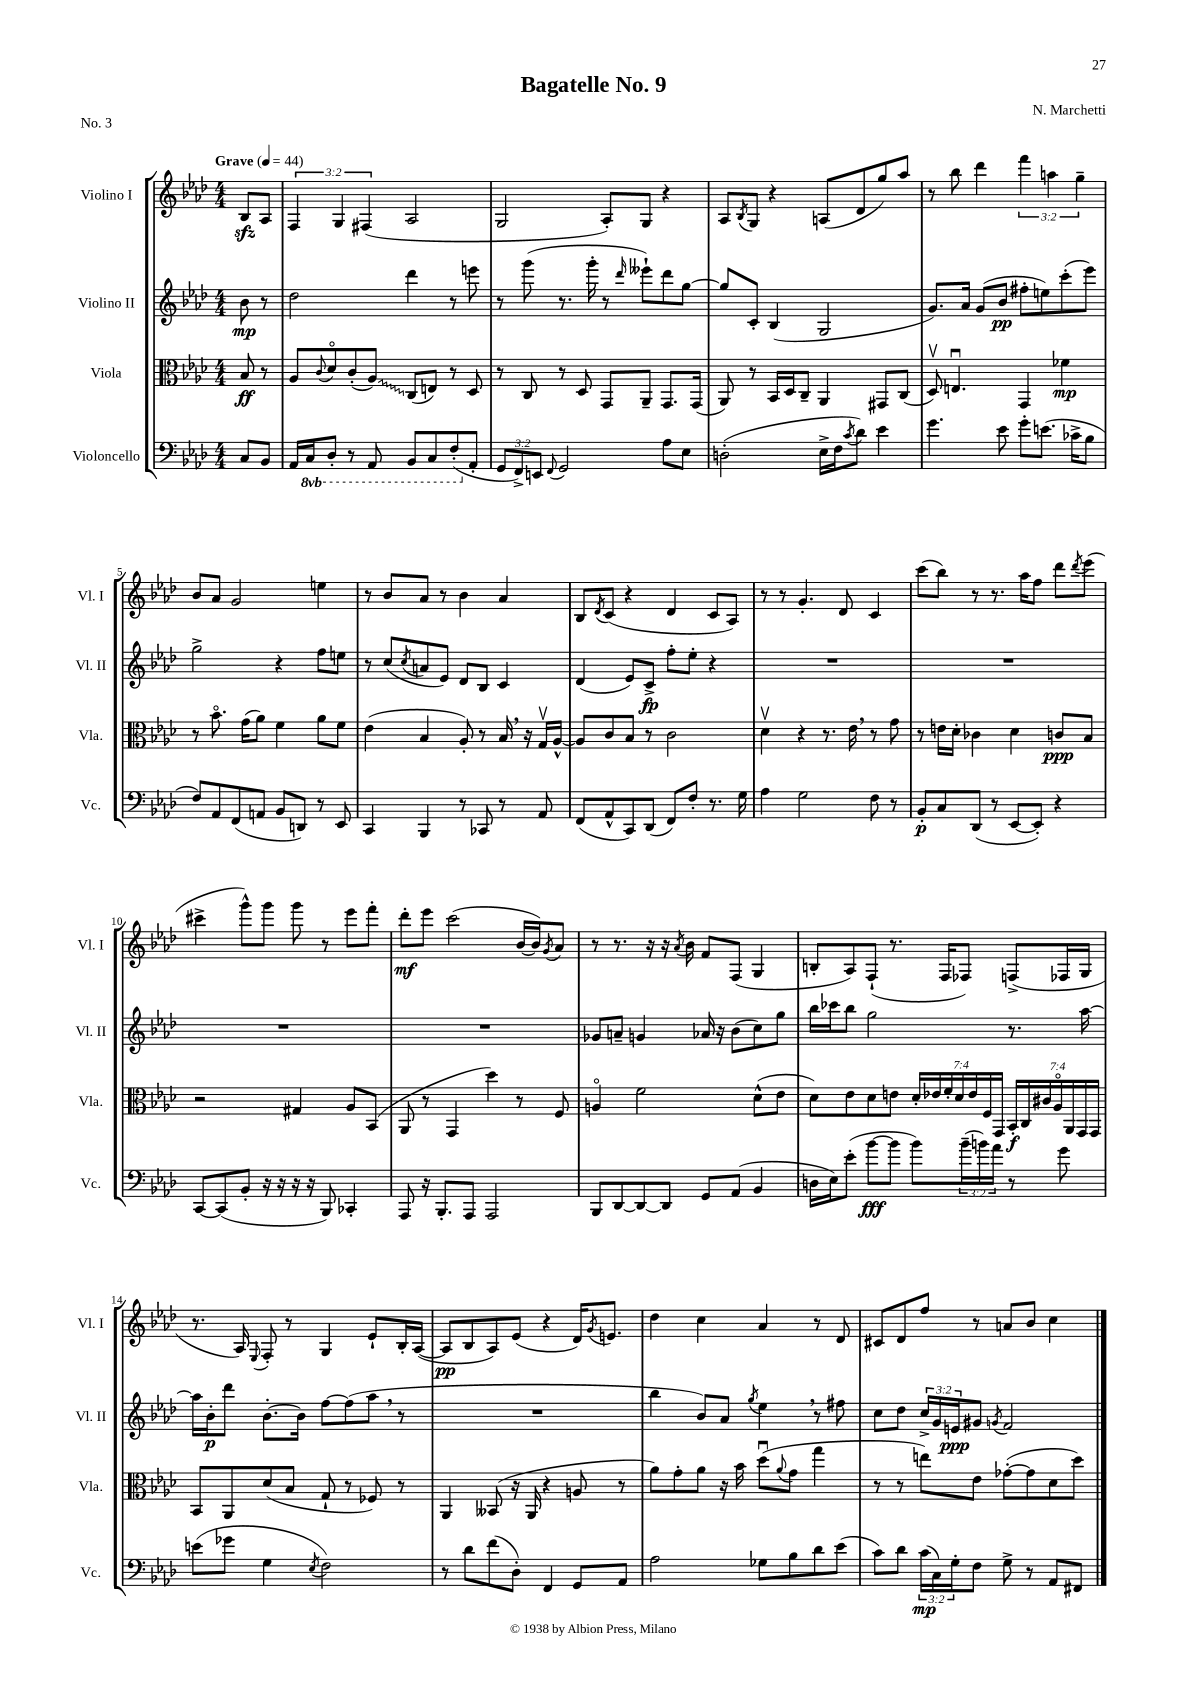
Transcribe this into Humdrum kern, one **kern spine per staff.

**kern	**kern	**kern	**kern
*staff4	*staff3	*staff2	*staff1
*clefF4	*clefC3	*clefG2	*clefG2
*k[b-e-a-d-]	*k[b-e-a-d-]	*k[b-e-a-d-]	*k[b-e-a-d-]
*M4/4	*M4/4	*M4/4	*M4/4
*MM44	*MM44	*MM44	*MM44
8C	8B-	8b-	8B-
8BB-	8r	8r	8A-
=	=	=	=
16AA-	8A-	2dd-	6F
16CC	.	.	.
.	8qqc	.	.
8DD-'	8d-o	.	.
.	.	.	6G
8r	(8c'	.	.
.	.	.	(6F#
8AAA-	8A-)	.	.
8BBB-	(8C	4ddd-	2A-
8CC	8E)	.	.
(8FF'	8r	8r	.
8AA-'	8D-	8eee	.
=	=	=	=
12GG	8r	8r	2G
12FF^)	.	.	.
.	8C	(8ggg	.
12EE	.	.	.
8qqFF	.	.	.
2GG	8r	8.r	.
.	8D-	.	.
.	.	16ggg'	.
.	8GG	8r	8A-')
.	.	16qqddd-	.
.	8AA-~	8eee--`)	8G
8A-	8.GG	8ddd-	4r
8E-	.	[8gg	.
.	(16GG	.	.
=	=	=	=
(2D'	8AA-)	8gg]	8A-
.	.	.	8qB-
.	8r	8c'	8G
.	16BB-	(4B-	4r
.	16D-	.	.
.	8C~	.	.
16E-^	4AA-	2G	(8A
16F	.	.	.
8qc	.	.	.
8d-)	.	.	8d-
4e-	8GG#	.	8gg)
.	(8C	.	8aa-
=	=	=	=
4.g	8D-v)	8.g)	8r
.	4.Eu	.	8bb-
.	.	16a-	.
.	.	(8g	4ddd-
8e-	.	8b-	.
8g'	4GG	8ff#'	6fff
(8.e	.	8ee)	.
.	.	.	6aa
.	4f-	(8ccc'	.
16c-^	.	.	.
.	.	.	6gg~
8B-	.	8eee-)	.
=	=	=	=
8F)	8r	2gg^	8b-
8AA-	8.b-o	.	8a-
(8FF	.	.	2g
.	(16g	.	.
8AA	8a-)	.	.
8BB-	4f	4r	.
8DD)	.	.	.
8r	8a-	8ff	4ee
8EE-	8f	8ee	.
=	=	=	=
4CC	(4e-	8r	8r
.	.	(8cc	8b-
.	.	8qcc	.
4BBB-	4B-	8a	8a-
.	.	8e-)	8r
8r	8A-')	8d-	4b-
8CC-	8r	8B-	.
8r	16B-	4c	4a-
.	16r	.	.
8AA-	16Gv	.	.
.	[16A-^^	.	.
=	=	=	=
(8FF	8A-]	(4d-	8B-
.	.	.	8qd-
8AA-^^	8c	.	(8c
8CC)	8B-	8e-)	4r
(8DD-	8r	8c^	.
8FF)	2c	8ff'	4d-
8F'	.	8ee-'	.
8.r	.	4r	8c
.	.	.	8A-)
16G	.	.	.
=	=	=	=
4A-	4d-v	1r	8r
.	.	.	8r
2G	4r	.	4.g'
.	8.r	.	.
.	.	.	8d-
.	16e-	.	.
8F	8r	.	4c
8r	8g	.	.
=	=	=	=
8BB-'	8r	1r	(8ccc
8C	16e	.	8bb-)
.	16d-'	.	.
(8DD-	4c-	.	8r
8r	.	.	8.r
[8EE-	4d-	.	.
.	.	.	16aa-
8EE-'])	.	.	8ff
4r	8c	.	8ddd-
.	.	.	8qddd-
.	8B-	.	(8eee-
=	=	=	=
[8CC	2r	1r	4ccc#^
(8CC]	.	.	.
8BB-'	.	.	8ggg^^)
16r	.	.	8ggg
16r	.	.	.
16r	4G#	.	8ggg
16r	.	.	.
8BBB-)	.	.	8r
4CC-'	8A-	.	8eee-
.	(8BB-	.	8fff'
=	=	=	=
8AAA-	8AA-	1r	8ddd-'
16r	8r	.	8eee-
8.BBB-'	.	.	.
.	4GG	.	(2ccc
8AAA-	.	.	.
2AAA-	4dd-)	.	.
.	8r	.	[16b-
.	.	.	16b-])
.	.	.	8qg
.	8F	.	8a-
=	=	=	=
8BBB-	4Ao	8g-	8r
[8DD-	.	8a~	8.r
8DD-_	2f	4g	.
.	.	.	16r
8DD-]	.	.	16r
.	.	.	8qa-
.	.	.	16b-
8GG	.	16a-	8f
.	.	16r	.
(8AA-	.	(8b-	(8F
4BB-	(8d-^^	8cc)	4G
.	8e-	8gg	.
=	=	=	=
16D	8d-)	16bb-	8B'
16E-)	.	16ccc-	.
(8e-'	8e-	8bb-	8A-)
[8b-	8d-	2gg	(8F`
8b-]	8e	.	8.r
8b-)	28d-'	.	.
.	28e-	.	.
.	.	.	16F
.	28f'	.	.
.	28d-	.	.
(24b-~	.	.	8F-)
.	28e-	.	.
24b)	.	.	.
.	28F	.	.
24a-	.	.	.
.	28GG	.	.
8r	28BB-'	8.r	(8F^
.	28C	.	.
.	28c#	.	.
.	28A-o	.	.
8g	.	.	16F-
.	28AA-	.	.
.	28GG	.	.
.	.	[16aa-	16G
.	28GG	.	.
=	=	=	=
(8e	8BB-	16aa-]	8.r
.	.	16b-'	.
8g-	8AA-	8ddd-	.
.	.	.	16A-)
.	.	.	8qqE-
4G	(8d-	[8.b-'	8F'
.	8B-	.	8r
.	.	16b-]	.
8qE-	.	.	.
2F)	8G`	[8ff	4G
.	8r	(8ff]	.
.	8F-)	8aa-	8e-`
.	8r	8r	16B-'
.	.	.	([16A-
=	=	=	=
8r	4AA-	1r	8A-]
8d-	.	.	8B-
(8f	(8BB--	.	8A-)
8D-')	16r	.	(8e-
.	16AA-	.	.
4FF	4r	.	4r
8GG	8A	.	16d-)
.	.	.	8qg
.	.	.	8.e
8AA-	8r	.	.
=	=	=	=
2A-	8a-)	4bb-	4dd-
.	8g'	.	.
.	8a-	8b-)	4cc
.	16r	8a-	.
.	16b-	.	.
.	.	8qgg	.
8G-	(8dd-u	4ee-	4a-
.	8qqa-	.	.
8B-	8g	.	.
8d-	4gg	8r	8r
(8e-	.	8ff#	8d-
=	=	=	=
8c)	8r	8cc	8c#
8d-	8r	8dd-	8d-
(24c	8ee)	24cc^	8ff
24C)	.	24g	.
24G'	.	24e	.
8F	8e-	8g#	8r
.	.	8qg	.
8G^	([8g-'	2f	8a
8r	8g-]	.	8b-
8AA-	8d-	.	4cc
8FF#	8dd-)	.	.
==	==	==	==
*-	*-	*-	*-
